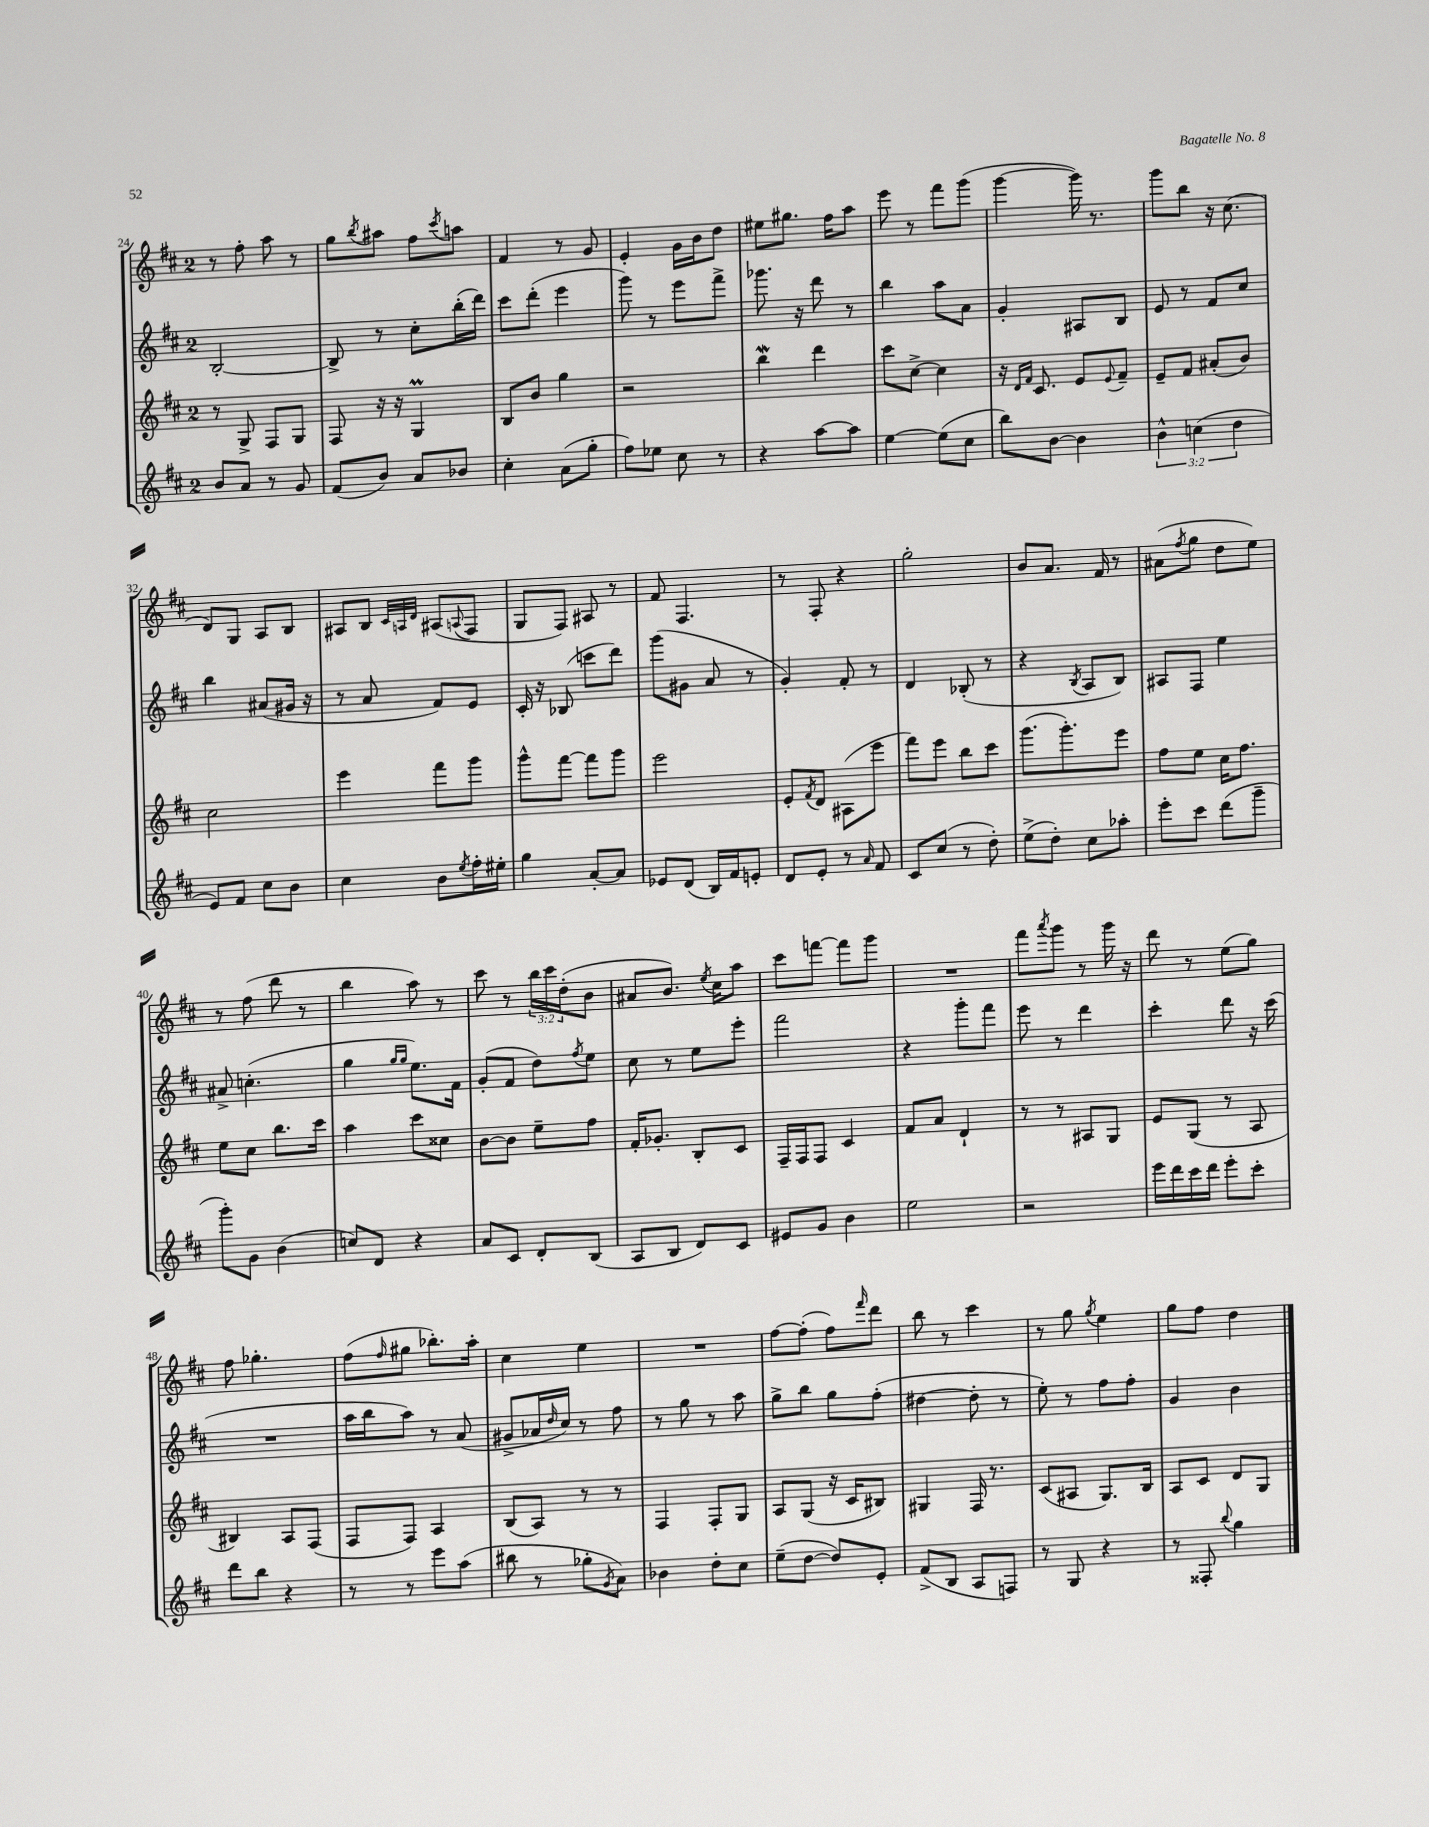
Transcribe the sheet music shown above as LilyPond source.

<<
\new StaffGroup <<
\new Staff = "s0" {
    \clef treble \key d \major \once \override Staff.TimeSignature.style = #'single-digit \time 2/4 \override Staff.TupletNumber.text = #tuplet-number::calc-fraction-text
    r8 fis''8-. a''8 r8 |
    g''8 \acciaccatura { b''8 } ais''8 fis''8 \acciaccatura { cis'''8 } a''8 |
    fis'4 r8 g'8 |
    e'4-. g'16 b'16 d''8 |
    eis''8 gis''8. fis''16 a''8 |
    e'''8 r8 fis'''8 g'''8( |
    g'''4~ g'''16) r8. |
    g'''8 b''8 r16 cis''8.( |
    d'8) g8 a8 b8 |
    ais8 b8 \grace { cis'32 a32 d'32 } ais8( \appoggiatura { a8 } fis8 |
    g8 fis8) ais8 r8 |
    fis'8 fis4. |
    r8 fis8-. r4 |
    g''2-. |
    b'8 a'8. fis'16 r8 |
    ais'8( \acciaccatura { fis''8 } g''8 d''8 e''8) |
    r8 fis''8( d'''8 r8 |
    b''4 a''8) r8 |
    cis'''8 r8 \tuplet 3/2 { b''16 cis'''16 d''16-.( } b'8 |
    ais'8 b'8.) \acciaccatura { e''8 } cis''16 a''8 |
    cis'''8 f'''8~ f'''8 g'''8 |
    R2 |
    fis'''8 \acciaccatura { a'''8 } g'''8 r8 g'''16 r16 |
    d'''8 r8 e''8( g''8) |
    fis''8 ges''4.-. |
    fis''8( \grace { fis''16 } gis''8 bes''8.-.) a''16-. |
    cis''4 e''4 |
    R2 |
    fis''8~ fis''8-.( fis''8) \grace { fis'''16 } d'''8 |
    b''8 r8 cis'''4 |
    r8 g''8 \acciaccatura { g''8 } e''4 |
    g''8 fis''8 d''4 \bar "|." |
}
\new Staff = "s1" {
    \clef treble \key d \major \once \override Staff.TimeSignature.style = #'single-digit \time 2/4
    b2~-. |
    b8-> r8 cis''8-. b''16-.( d'''16) |
    cis'''8 d'''8-.( e'''4 |
    g'''8) r8 e'''8 fis'''8-> |
    ges'''8. r16 d'''8 r8 |
    b''4 a''8 a'8 |
    g'4-. ais8 b8 |
    e'8 r8 fis'8 cis''8 |
    b''4 ais'8( gis'16 r16 |
    r8 a'8 fis'8) e'8 |
    cis'16-. r16 bes8( c'''8 d'''8) |
    g'''8( gis'8 a'8 r8 |
    g'4-.) fis'8-. r8 |
    d'4 bes8-.( r8 |
    r4 \acciaccatura { b8 } a8 b8) |
    ais8 fis8 e''4 |
    ais'8-> c''4.-.( |
    g''4 \grace { g''16 g''16 } e''8.) fis'16 |
    g'8-.( fis'8 d''8) \acciaccatura { fis''8 } e''8 |
    cis''8 r8 e''8 e'''8-. |
    fis'''2 |
    r4 g'''8-. fis'''8 |
    e'''8 r8 d'''4 |
    cis'''4-. d'''8 r16 cis'''16( |
    R2 |
    a''16 b''16 a''8) r8 a'8( |
    gis'8-> aes'16 \grace { d''16 } cis''16) r8 fis''8 |
    r8 g''8 r8 a''8 |
    g''8-> b''8 g''8 fis''8-.( |
    dis''4~ dis''8-. r8 |
    e''8-.) r8 fis''8 fis''8-. |
    g'4 b'4 \bar "|." |
}
\new Staff = "s2" {
    \clef treble \key d \major \once \override Staff.TimeSignature.style = #'single-digit \time 2/4
    r8 g8-> fis8 g8 |
    fis8 r16 r16 g4\prall |
    b8 b'8 g''4 |
    r2 |
    b''4\mordent d'''4 |
    cis'''8 cis''8~-> cis''4 |
    r16 \grace { d'16 fis'16 } cis'8. e'8 \appoggiatura { e'8 } fis'8-- |
    e'8-- fis'8 ais'8-.( b'8) |
    cis''2 |
    e'''4 fis'''8 g'''8 |
    g'''8-^ fis'''8~ fis'''8 g'''8 |
    e'''2 |
    e'8-. \acciaccatura { fis'8 } d'8 ais8( e'''8 |
    fis'''8) e'''8 b''8 cis'''8 |
    g'''8.( g'''8.-.) e'''8 |
    fis''8 e''8 cis''16 fis''8. |
    e''8 cis''8 b''8. cis'''16 |
    a''4 cis'''8 cisis''8 |
    b'8~ b'8 e''8-- fis''8 |
    fis'16-. ges'8.-. b8-. cis'8 |
    fis16-- fis16 fis8 cis'4 |
    fis'8 a'8 d'4-! |
    r8 r8 ais8 g8 |
    e'8 g8( r8 a8 |
    bis4) a8 fis8( |
    fis8 fis8) a4 |
    b8( a8) r8 r8 |
    fis4 fis8-. g8 |
    a8 g8( r16 cis'16 bis8) |
    gis4 fis16 r8. |
    cis'8( ais8 g8.) b16 |
    a8 cis'8 d'8 g8 \bar "|." |
}
\new Staff = "s3" {
    \clef treble \key d \major \once \override Staff.TimeSignature.style = #'single-digit \time 2/4 \override Staff.TupletNumber.text = #tuplet-number::calc-fraction-text
    b'8 a'8 r8 g'8 |
    fis'8( b'8) a'8 bes'8 |
    cis''4-. a'8( g''8-. |
    fis''8) ees''8 cis''8 r8 |
    r4 a''8~ a''8 |
    e''4~ e''8( cis''8 |
    b''8) b'8~ b'4 |
    \tuplet 3/2 { b'4-^ c''4( d''4 } |
    e'8) fis'8 cis''8 b'8 |
    cis''4 b'8 \acciaccatura { e''8 } fis''16-. eis''16-. |
    g''4 a'8~-. a'8 |
    ees'8 d'8( b16) fis'16 e'8-. |
    d'8 e'8-. r8 \grace { a'16 } fis'8 |
    cis'8 cis''8( r8 d''8-.) |
    e''8->( d''8-.) cis''8 aes''8-. |
    e'''8-. cis'''8 d'''8( g'''8-- |
    g'''8-.) g'8 b'4( |
    c''8) d'8 r4 |
    a'8 cis'8 d'8-. b8( |
    a8 b8 d'8) cis'8 |
    eis'8 g'8 b'4 |
    e''2 |
    r2 |
    e'''16 d'''16 cis'''16 d'''16 e'''8-. cis'''8-. |
    d'''8 b''8 r4 |
    r8 r8 e'''8 a''8( |
    bis''8 r8 ges''8-. \acciaccatura { g'8 } a'8) |
    bes'4 d''8-. cis''8 |
    e''8--( d''8~ d''8) e'8-. |
    fis'8->( b8 a8 f8) |
    r8 g8 r4 |
    r8 fisis8-. \appoggiatura { b''8 } g''4 \bar "|." |
}
>>
>>
\layout { \context { \Score currentBarNumber = #24 } }
